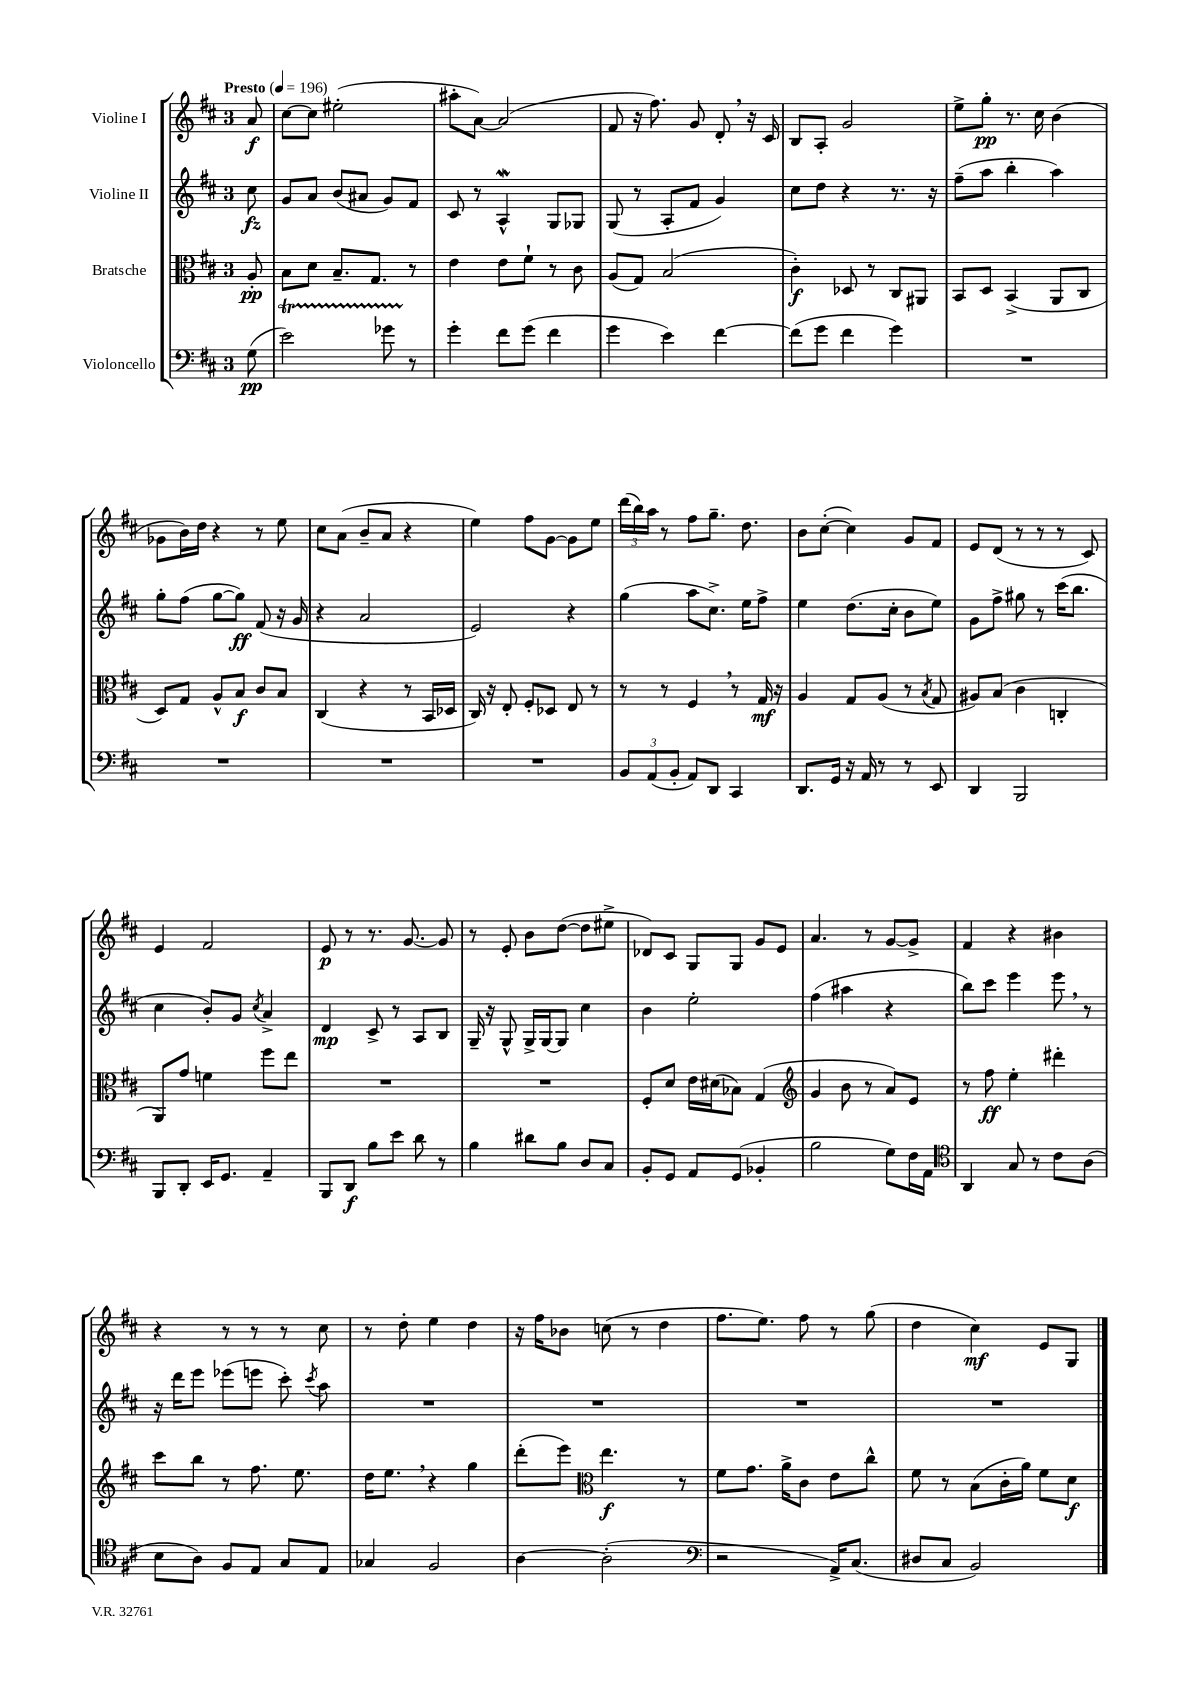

**kern	**dynam	**kern	**dynam	**kern	**dynam	**kern	**dynam
*part4	*part4	*part3	*part3	*part2	*part2	*part1	*part1
*staff4	*staff4	*staff3	*staff3	*staff2	*staff2	*staff1	*staff1
*I"Violoncello	*	*I"Bratsche	*	*I"Violine II	*	*I"Violine I	*
*clefF4	*	*clefC3	*	*clefG2	*	*clefG2	*
*k[f#c#]	*	*k[f#c#]	*	*k[f#c#]	*	*k[f#c#]	*
*M3/4	*	*M3/4	*	*M3/4	*	*M3/4	*
*MM196	*	*MM196	*	*MM196	*	*MM196	*
=	=	=	=	=	=	=	=
!	!	!	!	!	!	!LO:TX:a:B:t=Presto	!
(8G\	pp	8A'/	pp	8cc#\	fz	8a/	f
=1	=1	=1	=1	=1	=1	=1	=1
2eT\)	.	8B\L	.	8g/L	.	[8cc#\L	.
.	.	8d\J	.	8a/J	.	8cc#\J]	.
.	.	8.B~/L	.	(8b/L	.	(2ee#X'\	.
.	.	.	.	8a#X/J	.	.	.
.	.	8.G/J	.	.	.	.	.
8g-XTTT\	.	.	.	8g/L)	.	.	.
8r	.	8r	.	8f#/J	.	.	.
=2	=2	=2	=2	=2	=2	=2	=2
4g'\	.	4e\	.	8c#/	.	8aa#X'\L	.
.	.	.	.	8r	.	[8a\J)	.
8f#\L	.	8e\L	.	4AW^^/	.	(2a/]	.
(8g\J	.	8f#`\J	.	.	.	.	.
4f#\	.	8r	.	8G/L	.	.	.
.	.	8c#\	.	8G-X/J	.	.	.
=3	=3	=3	=3	=3	=3	=3	=3
4g\	.	(8A/L	.	(8G/	.	8f#/	.
.	.	8G/J)	.	8r	.	16r	.
.	.	.	.	.	.	8.ff#\)	.
4e\)	.	(2B/	.	8A'/L	.	.	.
.	.	.	.	8f#/J	.	8g/	.
[4f#\	.	.	.	4g/)	.	8d',/	.
.	.	.	.	.	.	16r	.
.	.	.	.	.	.	16c#/	.
=4	=4	=4	=4	=4	=4	=4	=4
(8f#\L]	.	4c#'\)	f	8cc#\L	.	8B/L	.
8g\J	.	.	.	8dd\J	.	8A'/J	.
4f#\	.	8D-X/	.	4r	.	2g/	.
.	.	8r	.	.	.	.	.
4g\)	.	8C#/L	.	8.r	.	.	.
.	.	8AA#X/J	.	.	.	.	.
.	.	.	.	16r	.	.	.
=5	=5	=5	=5	=5	=5	=5	=5
2.r	.	8BB/L	.	(8ff#~\L	.	8ee^\L	.
.	.	8D/J	.	8aa\J	.	8gg'\J	pp
.	.	(4BB^/	.	4bb'\	.	8.r	.
.	.	.	.	.	.	16cc#\	.
.	.	8AA/L	.	4aa\)	.	(4b\	.
.	.	8C#/J	.	.	.	.	.
!!LO:LB:g=z
=6	=6	=6	=6	=6	=6	=6	=6
2.r	.	8D/L)	.	8gg'\L	.	8g-X\L	.
.	.	8G/J	.	(8ff#\J	.	16b\L)	.
.	.	.	.	.	.	16dd\JJ	.
.	.	8A^^/L	.	[8gg\L	.	4r	.
.	.	8B/J	f	8gg\J])	ff	.	.
.	.	8c#/L	.	(8f#/	.	8r	.
.	.	8B/J	.	16r	.	8ee\	.
.	.	.	.	16g/	.	.	.
=7	=7	=7	=7	=7	=7	=7	=7
2.r	.	(4C#/	.	4r	.	8cc#\L	.
.	.	.	.	.	.	(8a\J	.
.	.	4r	.	2a/	.	8b~/L	.
.	.	.	.	.	.	8a/J	.
.	.	8r	.	.	.	4r	.
.	.	16BB/LL	.	.	.	.	.
.	.	16D-X/JJ	.	.	.	.	.
=8	=8	=8	=8	=8	=8	=8	=8
2.r	.	16C#/)	.	2e/)	.	4ee\)	.
.	.	16r	.	.	.	.	.
.	.	8E'/	.	.	.	.	.
.	.	8F#'/L	.	.	.	8ff#\L	.
.	.	8D-X/J	.	.	.	[8g\J	.
.	.	8E/	.	4r	.	8g\L]	.
.	.	8r	.	.	.	8ee\J	.
=9	=9	=9	=9	=9	=9	=9	=9
12BB/L	.	8r	.	(4gg\	.	(24ddd\LL	.
.	.	.	.	.	.	24bb\)	.
(12AA/	.	.	.	.	.	24aa\JJ	.
.	.	8r	.	.	.	8r	.
12BB'/J	.	.	.	.	.	.	.
8AA/L)	.	4F#,/	.	8aa\L	.	8ff#\L	.
8DD/J	.	.	.	8.cc#^\J)	.	8.gg~\J	.
4CC#/	.	8r	.	.	.	.	.
.	.	.	.	16ee\KL	.	8.dd\	.
.	.	16G/	mf	8ff#^\J	.	.	.
.	.	16r	.	.	.	.	.
=10	=10	=10	=10	=10	=10	=10	=10
8.DD/L	.	4A/	.	4ee\	.	8b\L	.
.	.	.	.	.	.	([8cc#'\J	.
16GG/Jk	.	.	.	.	.	.	.
16r	.	8G/L	.	(8.dd\L	.	4cc#\])	.
16AA/	.	.	.	.	.	.	.
8r	.	(8A/J	.	.	.	.	.
.	.	.	.	16cc#'\Jk	.	.	.
8r	.	8r	.	8b\L	.	8g/L	.
.	.	8qB/	.	.	.	.	.
8EE/	.	8G/	.	8ee\J)	.	8f#/J	.
=11	=11	=11	=11	=11	=11	=11	=11
4DD/	.	8A#X/L)	.	8g\L	.	8e/L	.
.	.	(8B/J	.	8ff#^\J	.	(8d/J	.
2BBB/	.	4c#\	.	8gg#X\	.	8r	.
.	.	.	.	8r	.	8r	.
.	.	4Cn'/	.	(16ccc#\KL	.	8r	.
.	.	.	.	8.bb\J	.	.	.
.	.	.	.	.	.	8c#/)	.
!!LO:LB:g=z
=12	=12	=12	=12	=12	=12	=12	=12
8BBB/L	.	8AA/L)	.	4cc#\	.	4e/	.
8DD'/J	.	8g/J	.	.	.	.	.
16EE/KL	.	4fn\	.	8b'/L)	.	2f#/	.
8.GG/J	.	.	.	.	.	.	.
.	.	.	.	8g/J	.	.	.
.	.	.	.	8qcc#/	.	.	.
4AA~/	.	8ff#\L	.	4a^/	.	.	.
.	.	8ee\J	.	.	.	.	.
=13	=13	=13	=13	=13	=13	=13	=13
8BBB/L	.	2.r	.	4d/	mp	8e/	p
8DD/J	f	.	.	.	.	8r	.
8B\L	.	.	.	8c#^/	.	8.r	.
8e\J	.	.	.	8r	.	.	.
.	.	.	.	.	.	[8.g/	.
8d\	.	.	.	8A/L	.	.	.
8r	.	.	.	8B/J	.	8g/]	.
=14	=14	=14	=14	=14	=14	=14	=14
4B\	.	2.r	.	16G~/	.	8r	.
.	.	.	.	16r	.	.	.
.	.	.	.	8G^^/	.	8e'/	.
8d#X\L	.	.	.	16G^/LL	.	8b\L	.
.	.	.	.	[16G/J	.	.	.
8B\J	.	.	.	8G/J]	.	([8dd\J	.
8D/L	.	.	.	4cc#\	.	8dd\L]	.
8C#/J	.	.	.	.	.	8ee#X^\J	.
=15	=15	=15	=15	=15	=15	=15	=15
8BB'/L	.	8F#'/L	.	4b\	.	8d-X/L)	.
8GG/J	.	8d/J	.	.	.	8c#/J	.
8AA/L	.	16e\LL	.	2ee'\	.	8G/L	.
.	.	(16d#X\J	.	.	.	.	.
(8GG/J	.	8B-X\J)	.	.	.	8G/J	.
4BB-X'/	.	(4G/	.	.	.	8g/L	.
.	.	.	.	.	.	8e/J	.
=16	=16	=16	=16	=16	=16	=16	=16
*	*	*clefG2	*	*	*	*	*
2B\	.	4g/	.	(4ff#\	.	4.a/	.
.	.	8b\	.	4aa#X\	.	.	.
.	.	8r	.	.	.	8r	.
8G\L)	.	8a/L)	.	4r	.	[8g/L	.
16F#\L	.	8e/J	.	.	.	8g^/J]	.
16AA\JJ	.	.	.	.	.	.	.
=17	=17	=17	=17	=17	=17	=17	=17
*clefC4	*	*	*	*	*	*	*
4AA/	.	8r	.	8bb\L)	.	4f#/	.
.	.	8ff#\	ff	8ccc#\J	.	.	.
8G/	.	4ee'\	.	4eee\	.	4r	.
8r	.	.	.	.	.	.	.
8c#\L	.	4ddd#X'\	.	8eee,\	.	4b#X\	.
(8A\J	.	.	.	8r	.	.	.
!!LO:LB:g=z
=18	=18	=18	=18	=18	=18	=18	=18
8B\L	.	8ccc#\L	.	16r	.	4r	.
.	.	.	.	16ddd\KL	.	.	.
8A\J)	.	8bb\J	.	8eee\J	.	.	.
8F#/L	.	8r	.	(8eee-X\L	.	8r	.
8E/J	.	8.ff#\	.	8eeen\J	.	8r	.
8G/L	.	.	.	8ccc#'\)	.	8r	.
.	.	8.ee\	.	.	.	.	.
.	.	.	.	8qccc#/	.	.	.
8E/J	.	.	.	8aa\	.	8cc#\	.
=19	=19	=19	=19	=19	=19	=19	=19
4G-X/	.	16dd\KL	.	2.r	.	8r	.
.	.	8.ee,\J	.	.	.	.	.
.	.	.	.	.	.	8dd'\	.
2F#/	.	4r	.	.	.	4ee\	.
.	.	4gg\	.	.	.	4dd\	.
=20	=20	=20	=20	=20	=20	=20	=20
[4A\	.	(8ddd'\L	.	2.r	.	16r	.
.	.	.	.	.	.	16ff#\KL	.
.	.	8eee\J)	.	.	.	8b-X\J	.
*	*	*clefC3	*	*	*	*	*
(2A'\]	.	4.ee\	f	.	.	(8ccn\	.
.	.	.	.	.	.	8r	.
.	.	.	.	.	.	4dd\	.
.	.	8r	.	.	.	.	.
=21	=21	=21	=21	=21	=21	=21	=21
*clefF4	*	*	*	*	*	*	*
2r	.	8f#\L	.	2.r	.	8.ff#\L	.
.	.	8.g\J	.	.	.	.	.
.	.	.	.	.	.	8.ee\J)	.
.	.	16a^\KL	.	.	.	.	.
.	.	8c#\J	.	.	.	8ff#\	.
16AA^/KL)	.	8e\L	.	.	.	8r	.
(8.C#/J	.	.	.	.	.	.	.
.	.	8cc#^^\J	.	.	.	(8gg\	.
=22	=22	=22	=22	=22	=22	=22	=22
8D#X/L	.	8f#\	.	2.r	.	4dd\	.
8C#/J	.	8r	.	.	.	.	.
2BB/)	.	(8B\L	.	.	.	4cc#\)	mf
.	.	16c#'\L	.	.	.	.	.
.	.	16a\JJ)	.	.	.	.	.
.	.	8f#\L	.	.	.	8e/L	.
.	.	8d\J	f	.	.	8G/J	.
==	==	==	==	==	==	==	==
*-	*-	*-	*-	*-	*-	*-	*-
